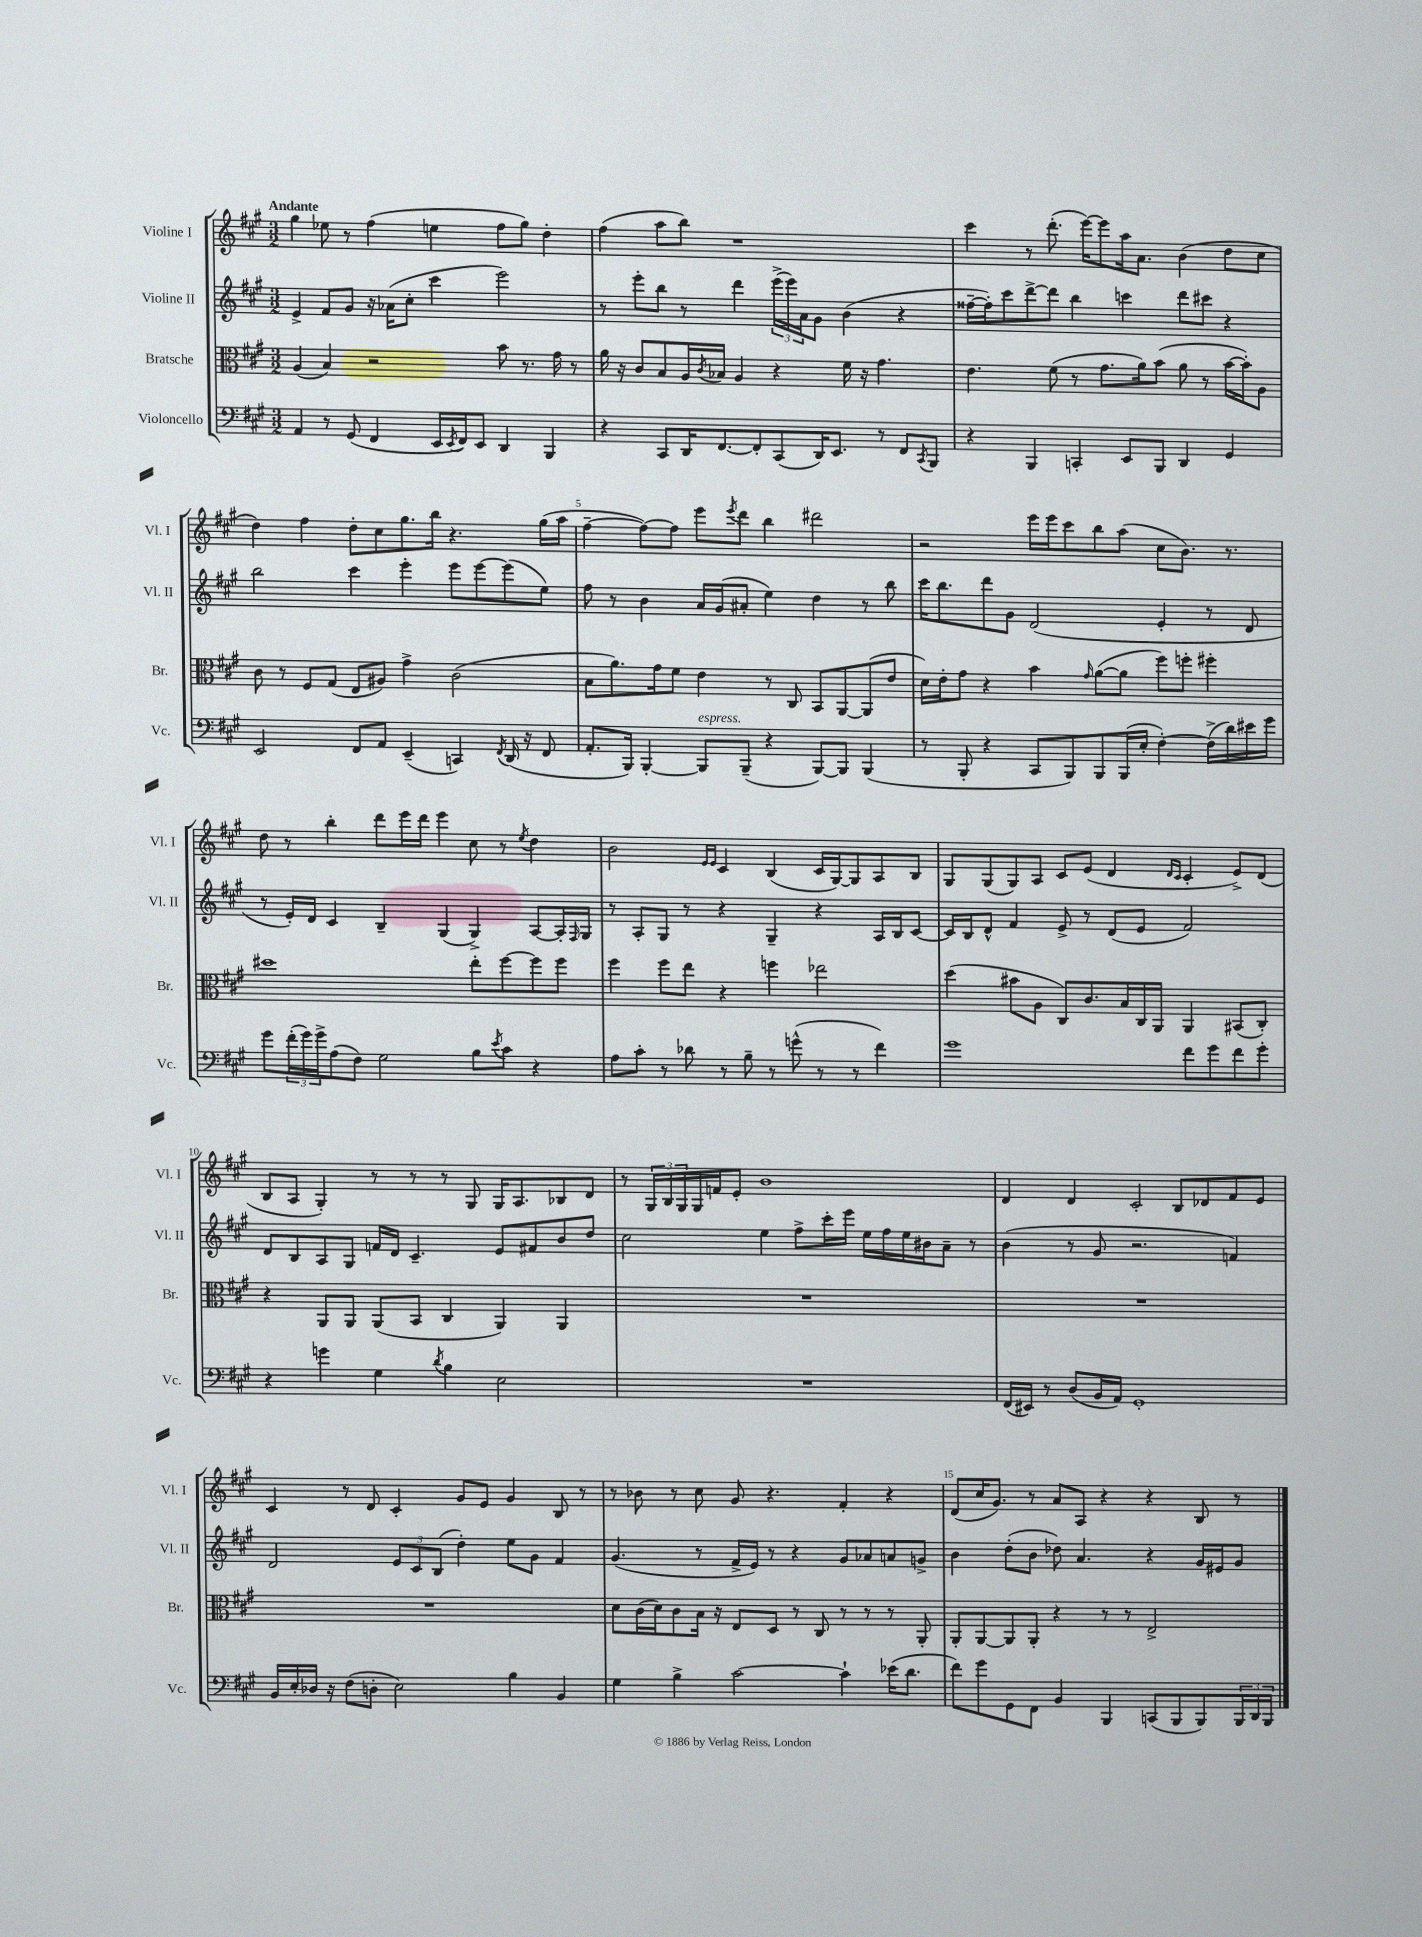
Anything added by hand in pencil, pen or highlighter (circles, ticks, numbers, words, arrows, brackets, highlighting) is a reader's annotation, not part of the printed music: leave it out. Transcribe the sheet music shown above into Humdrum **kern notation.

**kern	**kern	**kern	**kern
*staff4	*staff3	*staff2	*staff1
*clefF4	*clefC3	*clefG2	*clefG2
*k[f#c#g#]	*k[f#c#g#]	*k[f#c#g#]	*k[f#c#g#]
*M3/2	*M3/2	*M3/2	*M3/2
4AA/	(4A/	4e^/	4gg#\
8r	4B/)	8f#/L	8ee-\
(8GG#/	.	8g#/J	8r
4FF#/	2r	16r	(4ff#\
.	.	(16a-\LK	.
.	.	8cc#'\J	.
16EE/LL	.	4ccc#\	4ee\
8qEE/	.	.	.
16FF#/J)	.	.	.
8EE/J	.	.	.
4DD/	8b\	2eee\)	8ff#\L
.	8.r	.	8gg#\J)
4BBB/	.	.	4dd'\
.	16g#\	.	.
.	8r	.	.
=	=	=	=
4r	16a\	8r	(4ff#\
.	16r	.	.
.	8c#/L	8eee'\L	.
8CC#/L	8B/	8bb\J	8aa\L
16DD/K	16A/L	8r	8bb\J)
.	8qc#/	.	.
[8.FF#/	16B-/JJ	.	.
.	4A/	4ddd\	1r
8FF#'/]	.	.	.
(8CC#/	4r	(24eee^\LL	.
.	.	24eee\)	.
.	.	24a\J	.
16DD/K)	.	8g#\J	.
8.EE/J	.	.	.
.	16f#\	(4b\	.
.	16r	.	.
8r	4.g#\	.	.
8FF#/L	.	4r	.
8qCC#/	.	.	.
8BBB/J	.	.	.
=	=	=	=
4r	4.e\	[16ff##~\LL	4ccc#\
.	.	16ff##'\]J)	.
.	.	8ccc#\	.
4BBB/	.	[8ddd^\	8r
.	(8f#\	8ddd\]J	(8.ddd'\
4CC'/	8r	4bb\	.
.	.	.	[16eee\LK)
.	8.g#\L	.	8eee\]
8EE/L	.	4ccc\	16aa\k
.	16a\k)	.	8.a\J
8BBB/J	(8b\J	.	.
4DD/	8a\	8ddd\L	(4b\
.	8r	8ccc#\J	.
4GG#/	[16b\LL	4r	8dd\L
.	16b'\]J)	.	.
.	8A\J	.	8cc#\J
=	=	=	=
2EE/	8c#\	2bb\	4dd\)
.	8r	.	.
.	8F#/L	.	4ff#\
.	(8G#/J	.	.
8FF#/L	8E/L	4ccc#\	8dd'\L
8AA/J	8A#/J)	.	8cc#\
(4EE~/	4g#^\	4eee'\	8.gg#\
.	.	.	16bb\Jk
4CC/)	(2c#\	8eee\L	4.r
.	.	[8eee\	.
8qFF#/	.	.	.
(16DD/	.	(8eee\]	.
16r	.	.	.
8FF#/	.	8ee\J)	(16gg#\LL
.	.	.	16aa\JJ
=	=	=	=
8.AA'/L	8B\L	8ff#\	[4ff#~\
.	8.a\)	8r	.
16BBB/Jk)	.	.	.
[4BBB'/	.	4b\	8ff#\_L)
.	16g#\k	.	.
.	8f#\J	.	8ff#\]J
8BBB/]L	4e\	16a/LL	8eee\L
.	.	(16g#/J	.
.	.	.	8qeee/
(8BBB~/J	.	8a#'/J	8ddd\J
4r	8r	4ee\)	4bb\
.	8C#/	.	.
[8BBB/L)	8BB/L	4dd\	2ddd#\
8BBB/]J	[8AA/	.	.
(4BBB/	(8AA/]	8r	.
.	8e/J	8bb\	.
=	=	=	=
8r	16d\LL)	16ccc#\LK	2r
.	16e'\J	8.bb\	.
8BBB'/	8g#\J	.	.
4r	4r	8ddd\	.
.	.	8g#\J	.
8CC#/L	4b\	(2d/	16eee\LL
.	.	.	16eee\J
8BBB/)	.	.	8ccc#\
.	16qqg#/	.	.
8BBB/	([8a\L	.	8bb\
(16BBB/L	8a\]J	.	(8aa\J
16E'/JJ	.	.	.
[4F#'\)	8ff#\L)	4e'/	8cc#\L
.	8ff'\J	.	8.b\J)
(16F#^\]LL	4ff#'\	8r	.
16d\)	.	.	8.r
16e#\	.	8d/	.
16g#\JJ	.	.	.
=	=	=	=
8g#\L	1dd#	8r	8dd\
(24f#'\L	.	16e'/LL)	8r
24g#\)	.	.	.
.	.	16d/JJ	.
24g#^\J	.	.	.
(8A\	.	4c#/	4bb'\
8F#\J)	.	.	.
2G#\	.	4B~/	8ddd\L
.	.	.	16eee\L
.	.	.	16ddd\JJ
.	.	(4G#/	4eee\
8B\L	8ee'\L	4G#^/)	8cc#\
8qe/	.	.	.
8c#\J	[8ff#\	.	8r
.	.	.	8qee/
4r	8ff#\]	[8A/L	4dd\
.	8ff#\J	16A'/]L	.
.	.	16qqF#/	.
.	.	16G#/JJ	.
=	=	=	=
8A\L	4ff#\	8r	2b\
8c#'\J	.	8A'/L	.
8r	8ff#\L	8G#/J	.
8d-\	8ee\J	8r	.
.	.	.	16qqe/LL
.	.	.	16qqe/JJ
8r	4r	4r	4c#/
8B~\	.	.	.
8r	4ff\	4G#~/	(4B/
(8g^^\	.	.	.
8r	2ee-\	4r	16c#/LL
.	.	.	[16G#/J)
8r	.	.	8G#/]
4f#\)	.	16A/LL	8A/
.	.	16B/J	.
.	.	[8c#/J	8B/J
=	=	=	=
1g#	(4dd\	16c#/]LL	8G#/L
.	.	16B/J	.
.	.	8d^^/J	(8G#/
.	8b#\L	4f#/	8G#/)
.	8A\J	.	8A/J
.	8C#/L)	8e^/	8c#/L
.	8.c#/	8r	(8e/J
.	.	(8d/L	4d/
.	16B/L	.	.
.	16C#/	8e/J	.
.	16AA/JJ	.	.
.	.	.	16qqd/LL
.	.	.	16qqc#/JJ
8f#\L	4AA/	2f#/)	4c#'/
8g#\	.	.	.
8f#\	(8BB#/L	.	8e^/L)
8g#'\J	8C#'/J)	.	(8d/J
=	=	=	=
4r	4r	8d/L	8B/L
.	.	8B/	8A/J
4g\	8AA/L	8A/	4G#'/)
.	8AA/J	8G#/J	.
4G#\	(8AA/L	16f/LL	8r
.	.	16d/JJ	.
.	8BB/J	4.c#~/	8r
8qd/	.	.	.
4B\	4C#/	.	8r
.	.	.	8G#/
2E\	4AA/)	8e/L	16G#/LK
.	.	.	8.A/
.	.	8f#/	.
.	4AA/	8b/	8B-/
.	.	8dd/J	8d/J
=	=	=	=
1.r	1.r	2cc#\	8r
.	.	.	24G#/LL
.	.	.	24B/
.	.	.	24G#/
.	.	.	16G#/
.	.	.	16f/J
.	.	.	8e'/J
.	.	4ee\	1b
.	.	8ff#^\L	.
.	.	16ccc#'\L	.
.	.	16eee\JJ	.
.	.	16ee\LL	.
.	.	16ff#\	.
.	.	16ee\	.
.	.	16b#\J	.
.	.	8a~\J	.
.	.	8r	.
=	=	=	=
(16FF#/LL	1.r	(4b\	4d/
16EE#/JJ)	.	.	.
8r	.	.	.
(8D/L	.	8r	4d/
16BB/L	.	8g#/	.
16AA/JJ)	.	.	.
1GG#'	.	2.r	2c#'/
.	.	.	8B/L
.	.	.	8d-/
.	.	4f/)	8f#/
.	.	.	8e/J
=	=	=	=
16BB/LL	1.r	2d/	4c#/
16E'/	.	.	.
16D-/JJ	.	.	.
16r	.	.	.
(8F#\L	.	.	8r
8D'\J	.	.	8d/
2E\)	.	12e/L	4c#'/
.	.	12c#/	.
.	.	(12B/J	.
.	.	4dd'\)	8g#/L
.	.	.	8e/J
4B\	.	8ee\L	4g#/
.	.	8g#\J	.
4BB/	.	4f#/	8B/
.	.	.	8r
=	=	=	=
4G#\	8d\L	(4.g#/	8r
.	(16c#\L	.	8b-\
.	16d\J)	.	.
4B^\	8c#\	.	8r
.	16B\Jk	8r	8cc#\
.	16r	.	.
[2c#\	8E/L	16f#^/LL	8g#/
.	.	16e/JJ)	.
.	8D/J	8r	4.r
.	8r	4r	.
.	8C#/	.	.
4c#`\]	8r	8g#/L	4f#'/
.	8r	8a-/	.
(16e-\LK	8r	8a/	4r
8.d\J	.	.	.
.	8AA'/	8g^/J	.
=	=	=	=
8f#\L)	8AA'/L	4b\	(8d/L
8g#\	[8AA/	.	16cc#/K
.	.	.	8.g#/J)
8GG#\	8AA/]	(8dd'\L	.
8FF#\J	8AA'/J	8b\J	8r
4BB/	4r	8dd-\)	8a/L
.	.	4.a/	8A/J
4BBB/	8r	.	4r
.	8r	.	.
(8CC/L	2E^/	4r	4r
8BBB/	.	.	.
8BBB/)	.	16g#/LL	8B/
.	.	16e#/J	.
24BBB/L	.	8g#/J	8r
24DD/	.	.	.
24BBB/JJ	.	.	.
==	==	==	==
*-	*-	*-	*-
